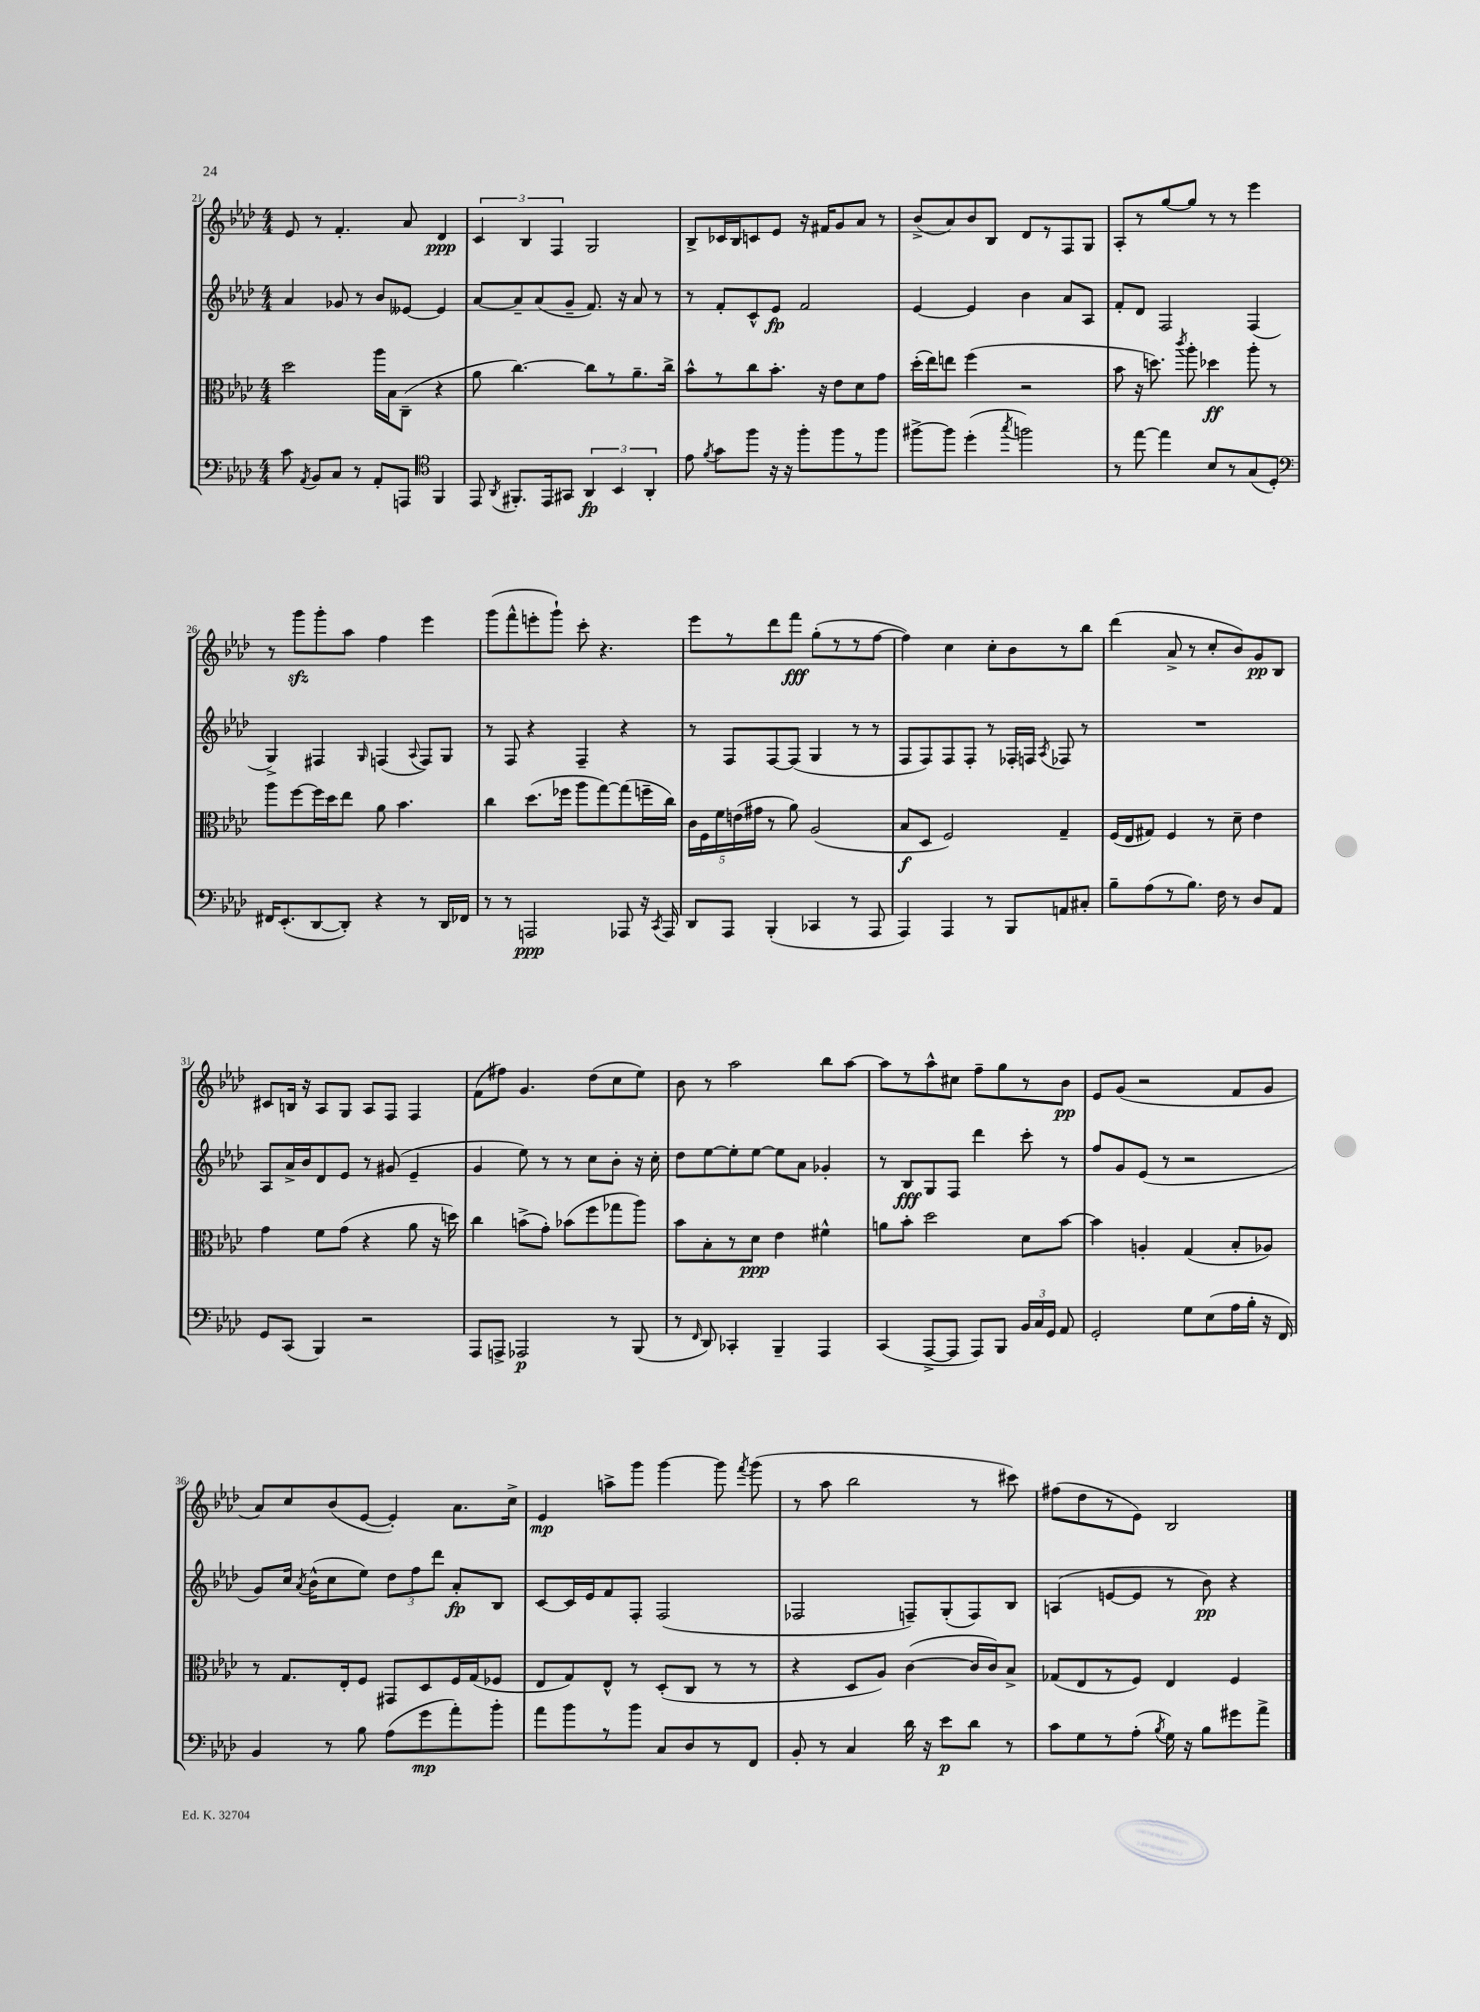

**kern	**kern	**kern	**kern
*staff4	*staff3	*staff2	*staff1
*clefF4	*clefC3	*clefG2	*clefG2
*k[b-e-a-d-]	*k[b-e-a-d-]	*k[b-e-a-d-]	*k[b-e-a-d-]
*M4/4	*M4/4	*M4/4	*M4/4
8c\	2dd-\	4a-/	8e-/
8qAA-/	.	.	.
8BB-/L	.	.	8r
8C/J	.	8g-/	4.f'/
8r	.	8r	.
8AA-'/L	16aa-\LL	8b-/L	.
.	16B-\J	.	.
8AAA/J	(8C~\J	[8e--/J	8a-/
*clefC4	*	*	*
4FF/	4r	4e--/]	4d-/
=	=	=	=
8EE-/	8a-\	[8a-/L	6c/
8qAA-/	.	.	.
8.FF#'/L	[4.cc\)	8a-~/]	.
.	.	.	6B-/
.	.	(8a-/	.
16EE-/k	.	.	.
.	.	.	6F/
8GG#/J	.	8g~/J	.
6AA-/	8cc\]L	8.f/)	2G/
.	8r	.	.
6BB-/	.	.	.
.	.	16r	.
.	8.a-~\	8a-/	.
6AA-'/	.	.	.
.	.	8r	.
.	16cc^\Jk	.	.
=	=	=	=
8e-\	8b-^^\L	8r	8B-^/L
8qf/	.	.	.
8g\L	8r	8f'/L	16c-/L
.	.	.	16B-/J
8ff\J	8cc\	8c^^/	8c/
16r	8.b-'\J	8e-/J	8e-/J
16r	.	.	.
8ff'\L	.	2f/	16r
.	16r	.	16f#/LK
8ff\	8e-\L	.	8g/
8r	8d-\	.	8a-/J
8ff\J	8g\J	.	8r
=	=	=	=
[8ff#^\L	(16dd-'\LL	[4e-/	(8b-^/L
.	16ee-\J)	.	.
8ff#\]J	8ee\J	.	8a-/)
(4dd-'\	(4ff\	4e-/]	8b-/
.	.	.	8B-/J
8qgg/	.	.	.
2ff\)	2r	4b-\	8d-/L
.	.	.	8r
.	.	8a-/L	8F/
.	.	8A-/J	8G/J
=	=	=	=
8r	8b-\	8f'/L	8A-'/L
[8ee-\	16r	8d-/J	8r
.	8.dd\)	.	.
4ee-\]	.	2F/	[8gg/
.	8qccc/	.	.
.	8aa-'\	.	8gg/]J
8B-/L	4dd-\	.	8r
8r	.	.	8r
(8G/	8aa-'\	(4F/	4eee-\
8D-'/J)	8r	.	.
=	=	=	=
*clefF4	*	*	*
16FF#/LK	8aa-\L	4G^/)	8r
(8.EE-'/	.	.	.
.	[8ff\	.	8ggg\L
[8DD-/	16ff\]L	4F#/	8ggg'\
.	16dd-\J	.	.
8DD-'/]J)	8ee-\J	.	8aa-\J
.	.	16qqG/	.
4r	8a-\	(4F/	4ff\
.	4.b-\	.	.
.	.	8qqA-/	.
8r	.	8F/L)	4eee-\
16DD-/LL	.	8G/J	.
16FF-/JJ	.	.	.
=	=	=	=
8r	4cc\	8r	(8ggg\L
8r	.	8F/	8fff^^\
2AAA/	(8.dd-\L	4r	8eee'\
.	.	.	8ggg`\J)
.	16ff-\Jk	.	.
.	8aa-\L	4F~/	8ccc'\
.	[8gg\)	.	4.r
8AAA-/	(8gg\]	4r	.
16r	16ff~\L	.	.
8qCC/	.	.	.
16AAA-/	16cc\JJ)	.	.
=	=	=	=
8DD-/L	20c\LL	8r	8eee-\L
.	20F\	.	.
.	20f\	.	.
8AAA-/J	.	8F/L	8r
.	(20e\	.	.
.	20g#\JJ	.	.
(4BBB-'/	8r	[8F/	8ddd-\
.	8a-\)	(8F/]J	8fff\J
4CC-/	(2A-/	4G/	(8gg'\L
.	.	.	8r
8r	.	8r	8r
8AAA-/	.	8r	[8ff\J
=	=	=	=
4AAA-/)	8B-/L	8F/L	4ff\])
.	8D-/J	8F/)	.
4AAA-/	2F/)	8F/	4cc\
.	.	8F'/J	.
8r	.	8r	8cc'\L
8BBB-/L	.	16F-'/LL	8b-\
.	.	16F/JJ	.
.	.	8qA-/	.
8AA/	4G~/	8F-/	8r
8C#'/J	.	8r	8bb-\J
=	=	=	=
8B-~\L	(16F/LL	1r	(4ddd-\
.	16E-/J	.	.
(8A-\	8G#/J)	.	.
8r	4F/	.	8a-^/
8.B-\J)	.	.	8r
.	8r	.	8cc'/L
16F\	.	.	.
8r	8d-~\	.	8b-/)
8D-/L	4e-\	.	8g/
8AA-/J	.	.	8B-/J
=	=	=	=
8GG/L	4g\	8A-/L	8c#/L
(8CC/J	.	16a-^/L	16B/Jk
.	.	16b-/J	16r
4BBB-/)	8f\L	8d-/	8A-/L
.	(8g\J	8e-/J	8G/J
2r	4r	8r	8A-/L
.	.	(8g#/	8F/J
.	8a-\	4e-~/	4F/
.	16r	.	.
.	16dd\)	.	.
=	=	=	=
8AAA-/L	4cc\	4g/	(8f\L
8AAA^/J	.	.	8ff#\J)
2AAA-/	(8b^\L	8ee-\)	4.g/
.	8g'\J)	8r	.
.	(8b-\L	8r	.
.	8ff\	8cc\L	(8dd-\L
8r	8gg-\	8b-'\J	8cc\
(8BBB-/	8aa-\J)	16r	8ee-\J)
.	.	16cc'\	.
=	=	=	=
8r	8b-\L	8dd-\L	8b-\
16qqFF/	.	.	.
8DD-/)	8B-'\	[8ee-\	8r
4CC-'/	8r	8ee-'\]	2aa-\
.	8d-\J	[8ee-\J	.
4BBB-~/	4e-\	8ee-\]L	.
.	.	8a-\J	.
4AAA-/	4f#^^\	4g-'/	8bb-\L
.	.	.	[8aa-\J
=	=	=	=
(4CC/	8a\L	8r	8aa-\]L
.	8b-'\J	8B-/L	8r
[8AAA-^/L	2dd-\	8G/	8aa-^^\
8AAA-/]J	.	8F/J	8cc#\J
8AAA-/L)	.	4ddd-\	8ff~\L
8BBB-/J	.	.	8gg\
24BB-/LL	8d-\L	8ccc'\	8r
24C/	.	.	.
24GG/JJ	.	.	.
8AA-/	[8b-\J	8r	8b-\J
=	=	=	=
2GG'/	4b-\]	8ff/L	8e-/L
.	.	8g/	(8g/J
.	4A'/	(8e-/J	2r
.	.	8r	.
8G\L	(4G/	2r	.
(8E-\	.	.	.
16A-\L	8B-'/L	.	8f/L
16B-'\JJ	.	.	.
16r	8A-/J)	.	8g/J
16FF/)	.	.	.
=	=	=	=
4BB-/	8r	8g/L)	8a-/L)
.	8.G/L	16cc/Jk	8cc/
.	.	8qa-/	.
.	.	(16b-^^\LK	.
8r	.	8cc\	(8b-/
.	16E-'/k	.	.
8B-\	8F/J	8ee-\J)	[8e-/J
(8A-\L	8GG#/L	12dd-\L	4e-'/])
.	.	12ff\	.
8g\	8D-/	.	.
.	.	12ddd-\J	.
8a-'\)	16F/L	8a-'/L	8.a-\L
.	(16G/J	.	.
8b-'\J	8F-/J	8B-/J	.
.	.	.	16cc^\Jk
=	=	=	=
8a-\L	8E-/L	[8c/L	4e-/
8b-\	8G/)	16c/]L	.
.	.	16e-/J	.
8r	8E-^^/J	8f/	8aa^\L
8b-\J	8r	8F'/J	8ggg\J
8C/L	(8D-'/L	(2F/	[4ggg\
8D-/	8C/J	.	.
8r	8r	.	8ggg\]
.	.	.	8qfff/
8FF/J	8r	.	(8ggg\
=	=	=	=
8BB-'/	4r	2F-/	8r
8r	.	.	8aa-\
4C/	8D-/L	.	2bb-\
.	8A-/J)	.	.
16d-\	([4c\	8F~/L)	.
16r	.	.	.
8e-\L	.	(8G'/	.
8d-\J	16c/]LL	8F/)	8r
.	16c/J)	.	.
8r	8B-^/J	8B-/J	8ccc#\)
=	=	=	=
8c\L	(8G-/L	(4A/	(8ff#\L
8G\	8E-/	.	8dd-\
8r	8r	[8e/L	8r
(8A-'\J	8F/J)	8e/]J	8e-\J)
8qB-/	.	.	.
16G\)	4E-/	8r	2B-/
16r	.	.	.
8B-\L	.	8b-\)	.
8g#\	4F/	4r	.
8a-^\J	.	.	.
==	==	==	==
*-	*-	*-	*-
